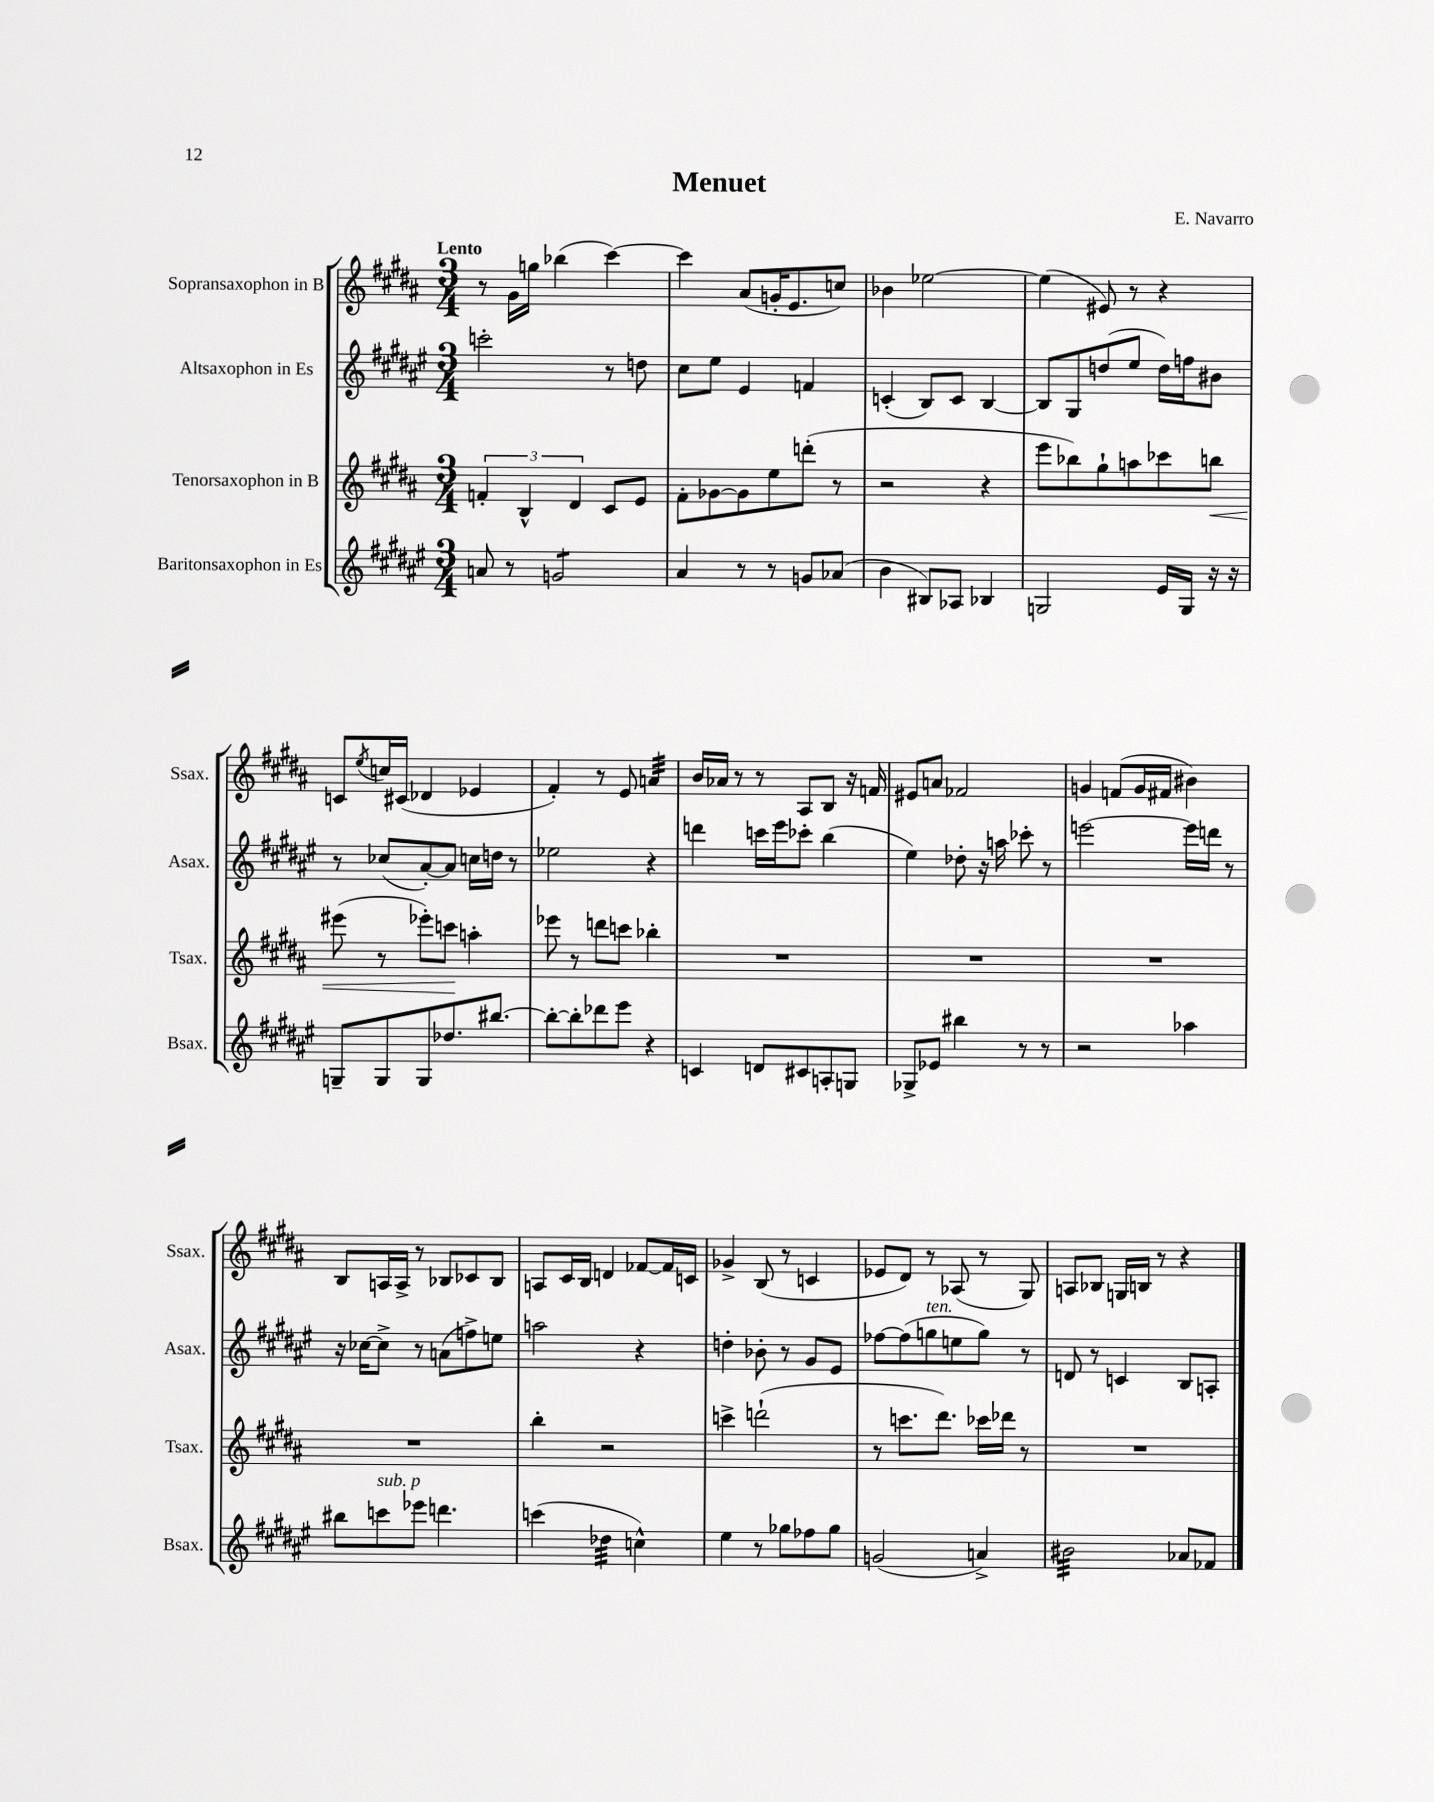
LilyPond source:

\header { title = "Menuet" composer = "E. Navarro" }
<<
\new StaffGroup <<
\new Staff = "s0" \with { instrumentName = "Sopransaxophon in B" shortInstrumentName = "Ssax." } {
    \clef treble \key b \major \numericTimeSignature \time 3/4 \tempo "Lento"
    r8 gis'16 g''16 bes''4( cis'''4~) |
    cis'''4 ais'8( g'16-. e'8. c''8) |
    bes'4 ees''2~ |
    ees''4( eis'8) r8 r4 |
    c'8 \acciaccatura { e''8 } c''16 cis'16( des'4 ees'4 |
    fis'4-.) r8 e'8 a'4:32 |
    b'16 aes'16 r8 r8 ais8 b8 r16 f'16 |
    eis'8 a'8 fes'2 |
    g'4 f'8( g'16 fis'16 bis'4) |
    b8 a16 a16-> r8 bes8 ces'8 bes8 |
    a8 cis'16 b16 d'4 fes'8~ fes'16 c'16 |
    ges'4-> b8( r8 c'4 |
    ees'8 dis'8) r8 aes8( r8 gis8) |
    a8 bes8 g16 b16 r8 r4 \bar "|." |
}
\new Staff = "s1" \with { instrumentName = "Altsaxophon in Es" shortInstrumentName = "Asax." } {
    \clef treble \key fis \major \numericTimeSignature \time 3/4
    c'''2-. r8 d''8 |
    cis''8 eis''8 eis'4 f'4 |
    c'4-.( b8) c'8 b4~ |
    b8 gis8 d''8( eis''8 d''16) f''16 bis'8 |
    r8 ces''8( ais'8~-.) ais'8 c''16 d''16 r8 |
    ees''2 r4 |
    d'''4 c'''16 eis'''16 ces'''8-. b''4( |
    eis''4) des''8-. r16 a''16 ces'''8-. r8 |
    e'''2~ e'''16 d'''16 r8 |
    r16 ces''16~ ces''8-> r8 a'8( f''8->) e''8 |
    a''2 r4 |
    d''4-. bes'8-. r8 gis'8 eis'8 |
    fes''8~ fes''8( g''8^\markup { \italic "ten." } e''8 g''8) r8 |
    d'8 r8 c'4 b8 a8-. \bar "|." |
}
\new Staff = "s2" \with { instrumentName = "Tenorsaxophon in B" shortInstrumentName = "Tsax." } {
    \clef treble \key b \major \numericTimeSignature \time 3/4
    \tuplet 3/2 { f'4-. b4-^ dis'4 } cis'8 e'8 |
    fis'8-. ges'8~ ges'8 e''8 d'''8-.( r8 |
    r2 r4 |
    e'''8 bes''8) gis''8-! a''8 ces'''8 b''8\< |
    eis'''8( r8 ees'''8-.) c'''8\! a''4-. |
    ees'''8 r8 d'''8 c'''8 bes''4-. |
    R2. |
    R2. |
    R2. |
    R2. |
    b''4-. r2 |
    c'''4-> d'''2-!( |
    r8 c'''8. dis'''8.) ces'''16 des'''16 r8 |
    R2. \bar "|." |
}
\new Staff = "s3" \with { instrumentName = "Baritonsaxophon in Es" shortInstrumentName = "Bsax." } {
    \clef treble \key fis \major \numericTimeSignature \time 3/4
    a'8 r8 g'2:8 |
    ais'4 r8 r8 g'8 aes'8( |
    b'4 bis8) aes8 bes4 |
    g2 eis'16 g16 r16 r16 |
    g8-- g8 g8 des''8. bis''8.~ |
    bis''8~-. bis''8-. des'''8 eis'''8 r4 |
    c'4 d'8 cis'8 a8-. g8 |
    ges8-> ees'8 bis''4 r8 r8 |
    r2 aes''4 |
    bis''8 c'''8^\markup { \italic "sub. p" } ees'''8 d'''4. |
    c'''4( des''4:32 c''4-^) |
    eis''4 r8 ges''8 fes''8 ges''8 |
    g'2( a'4->) |
    bis'2:32 aes'8 fes'8 \bar "|." |
}
>>
>>
\layout { \context { \Score \remove "Bar_number_engraver" } }
